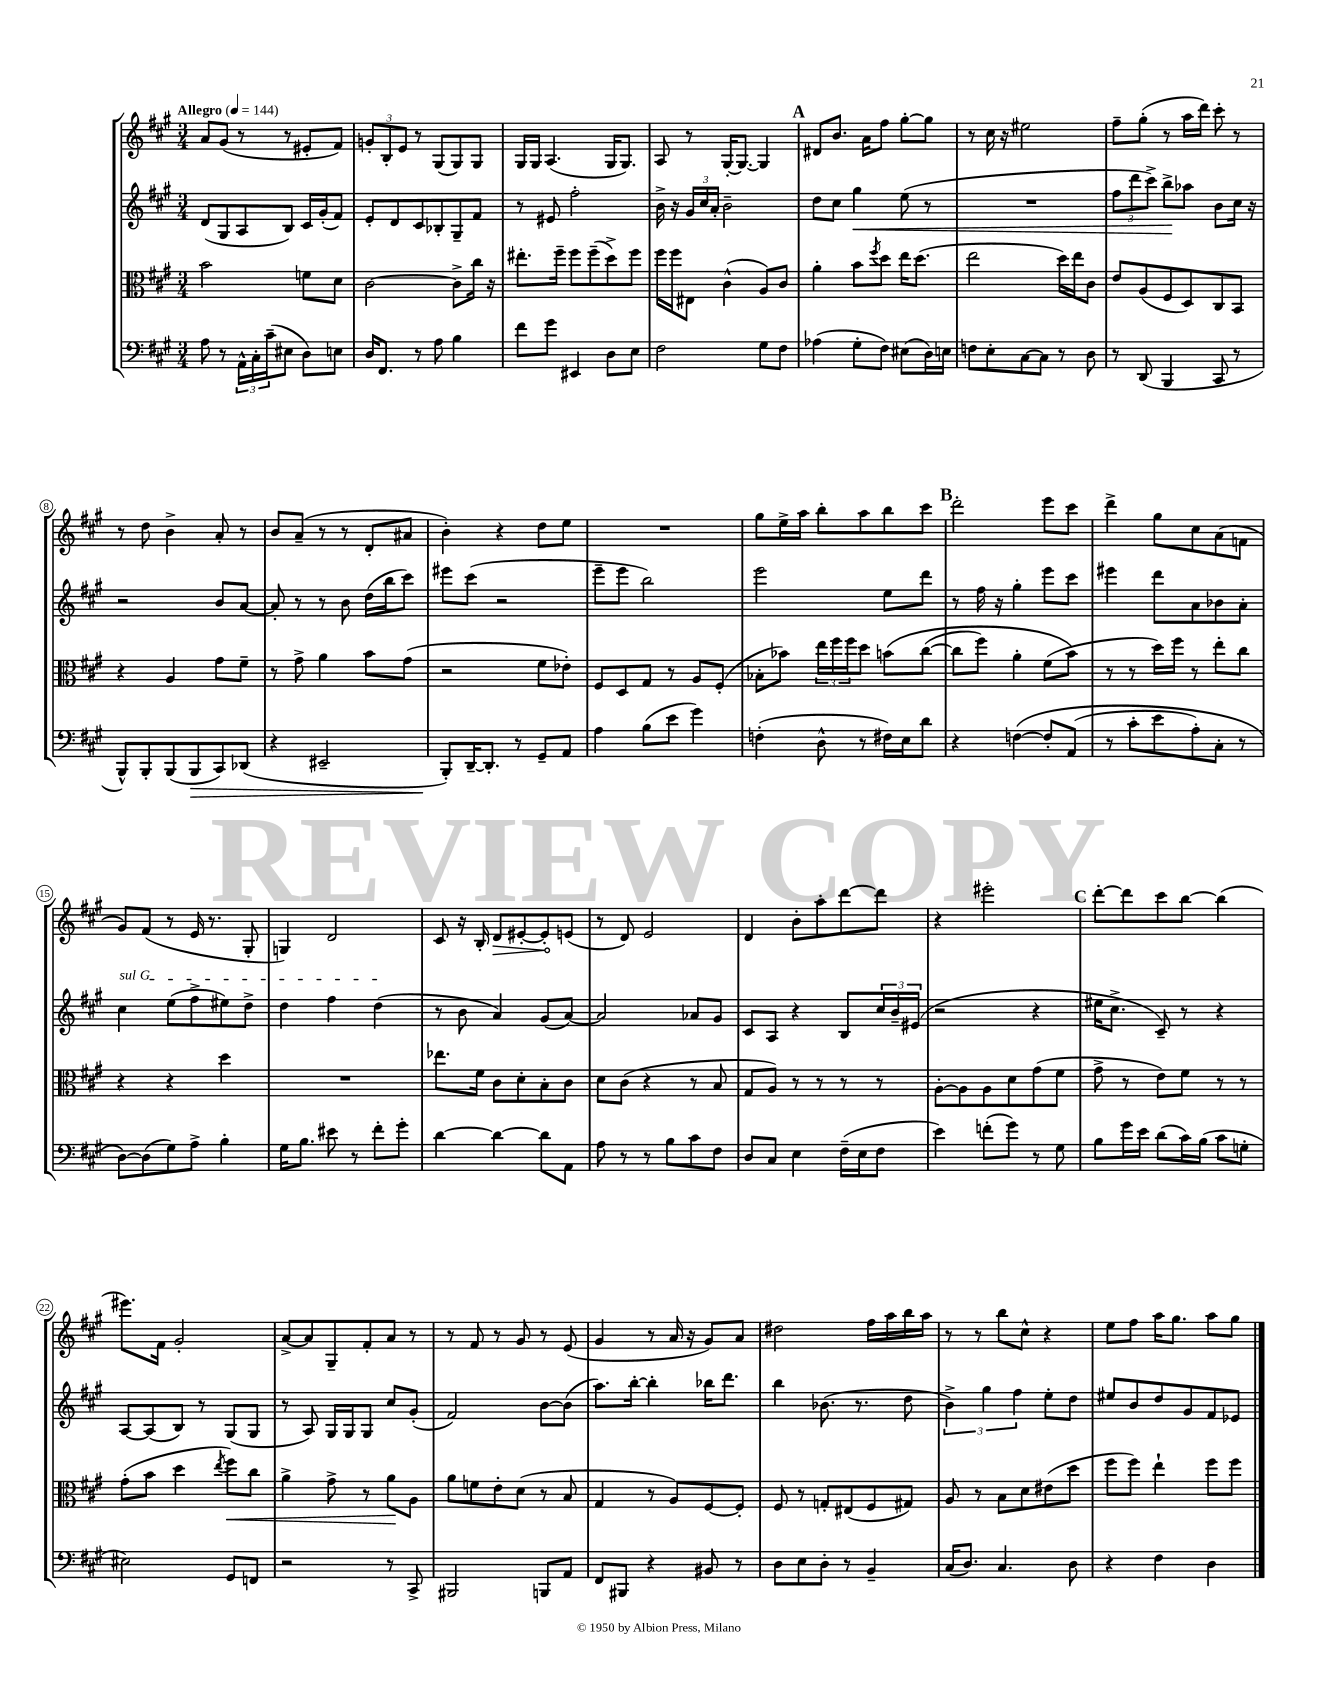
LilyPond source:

<<
\new StaffGroup <<
\new Staff = "s0" {
    \clef treble \key a \major \numericTimeSignature \time 3/4 \tempo "Allegro" 4 = 144
    a'8 gis'8( r8 r8 eis'8-. fis'8) |
    \tuplet 3/2 { g'8-. b8-. e'8 } r8 gis8( gis8) gis8 |
    gis16 gis16 a4.( gis16 gis8.) |
    a8 r8 gis16~-. gis8.~ gis4 |
    \mark \markup { \bold "A" } dis'8 b'8. a'16 fis''8 gis''8~-. gis''8 |
    r8 cis''16 r16 eis''2 |
    fis''8-- gis''8-.( r8 a''16 d'''16) cis'''8-. r8 |
    r8 d''8 b'4-> a'8-. r8 |
    b'8 a'8--( r8 r8 d'8-. ais'8 |
    b'4-.) r4 d''8 e''8 |
    R2. |
    gis''8 e''16-> a''16 b''8-. a''8 b''8 cis'''8 |
    \mark \markup { \bold "B" } d'''2-. e'''8 cis'''8 |
    d'''4-> gis''8 cis''8 a'8( f'8 |
    gis'8) fis'8( r8 e'16 r8. gis8-. |
    g4) d'2 |
    cis'8 r16 b16-. \once \override Hairpin.circled-tip = ##t d'8\> eis'8~-. eis'8-.\! e'8( |
    r8 d'8) e'2 |
    d'4 b'8-. a''8-. d'''8~ d'''8 |
    r4 eis'''2-. |
    \mark \markup { \bold "C" } d'''8~-. d'''8 cis'''8 b''8~ b''4( |
    eis'''8.) fis'16 gis'2-. |
    a'8~-> a'8 gis8-- fis'8-. a'8 r8 |
    r8 fis'8 r8 gis'8 r8 e'8( |
    gis'4 r8 a'16 r16 gis'8) a'8 |
    dis''2 fis''16 a''16 b''16 a''16 |
    r8 r8 b''8 cis''8-^ r4 |
    e''8 fis''8 a''16 gis''8. a''8 gis''8 \bar "|." |
}
\new Staff = "s1" {
    \clef treble \key a \major \numericTimeSignature \time 3/4
    d'8( gis8 a8 b8) cis'16 gis'16-.( fis'8) |
    e'8-. d'8 cis'8 bes8-. gis8-- fis'8 |
    r8 eis'8 fis''2-. |
    b'16-> r16 \tuplet 3/2 { gis'16 cis''16 a'16-. } b'2-- |
    \mark \markup { \bold "A" } d''8 cis''8 gis''4\< e''8( r8 |
    R2. |
    \tuplet 3/2 { fis''8 d'''8 cis'''8->) } b''8->\! aes''8 b'8 cis''16 r16 |
    r2 b'8 a'8~ |
    a'8-. r8 r8 b'8 d''16( b''16 cis'''8) |
    eis'''8 cis'''8( r2 |
    e'''8-- e'''8 b''2) |
    e'''2 e''8 d'''8 |
    \mark \markup { \bold "B" } r8 fis''16 r16 gis''4-. e'''8 cis'''8 |
    eis'''4 d'''8 a'8 bes'8 a'8-. |
    \once \override TextSpanner.bound-details.left.text = \markup { \italic "sul G" } cis''4\startTextSpan e''8( fis''8-> eis''8) d''8-> |
    d''4 fis''4 d''4\stopTextSpan( |
    r8 b'8 a'4) gis'8( a'8~) |
    a'2 aes'8 gis'8 |
    cis'8 a8 r4 b8 \tuplet 3/2 { cis''16 b'16-- eis'16( } |
    r2 r4 |
    \mark \markup { \bold "C" } eis''16 cis''8.-> cis'8--) r8 r4 |
    a8~ a8( b8) r8 gis8( gis8 |
    r8 a8) gis16 gis16 gis8 cis''8 gis'8-.( |
    fis'2) b'8~ b'8( |
    a''8.) b''16~-. b''4-. bes''16 d'''8. |
    b''4 bes'8.( r8. d''8 |
    \tuplet 3/2 { b'4->) gis''4 fis''4 } e''8-. d''8 |
    eis''8 b'8 d''8 gis'8 fis'8 ees'8 \bar "|." |
}
\new Staff = "s2" {
    \clef alto \key a \major \numericTimeSignature \time 3/4
    b'2 f'8 d'8 |
    cis'2~ cis'8-> cis''16 r16 |
    eis''8.-. fis''16-- fis''8 fis''8--( d''8->) fis''8 |
    fis''16 fis''16 eis8 cis'4-^( a8) cis'8 |
    \mark \markup { \bold "A" } a'4-. b'8 \acciaccatura { fis''8 } d''8 e''16 d''8.( |
    e''2 d''16) e''16 cis'8 |
    e'8 a8( fis8 d8) cis8 b,8 |
    r4 a4 gis'8 fis'8-- |
    r8 gis'8-> a'4 b'8 gis'8( |
    r2 fis'8 ees'8-.) |
    fis8 d8 gis8 r8 a8 fis8-.( |
    bes8-. bes'8) \tuplet 3/2 { e''16 fis''16 fis''16 } d''8 b'8\( cis''8~( |
    \mark \markup { \bold "B" } cis''8 fis''8) a'4-. fis'8( b'8\) |
    r8 r8 d''16) fis''16 r8 e''8-. cis''8 |
    r4 r4 d''4 |
    R2. |
    ees''8. fis'16 cis'8 d'8-. b8-. cis'8 |
    d'8 cis'8( r4 r8 b8 |
    gis8 a8) r8 r8 r8 r8 |
    a8~-. a8 a8 d'8 gis'8( fis'8 |
    \mark \markup { \bold "C" } gis'8-> r8 e'8) fis'8 r8 r8 |
    gis'8-.( b'8 d''4 \acciaccatura { e''8 } fis''8\<) cis''8 |
    a'4-> gis'8-> r8 a'8\! a8 |
    a'8 f'8 e'8-. d'8( r8 b8 |
    gis4 r8 a8) fis8~ fis8-. |
    fis8 r8 g8-. eis8( fis8 gis8) |
    a8 r8 b8 d'8 eis'8( d''8 |
    fis''8 fis''8) e''4-! fis''8 fis''8 \bar "|." |
}
\new Staff = "s3" {
    \clef bass \key a \major \numericTimeSignature \time 3/4
    a8 r8 \tuplet 3/2 { a,16-^ cis16-. cis'16--( } eis8 d8) e8 |
    d16 fis,8. r8 a8 b4 |
    fis'8 gis'8 eis,4 d8 e8 |
    fis2 gis8 fis8 |
    \mark \markup { \bold "A" } aes4( gis8-. fis8) eis8( d16) e16 |
    f8 e8-. cis8~ cis8 r8 d8 |
    r8 d,8( b,,4 cis,8 r8 |
    b,,8-^) b,,8-. b,,8( b,,8\> cis,8) des,8( |
    r4 eis,2-- |
    b,,8-.\!) d,16~-- d,8.-. r8 gis,8-- a,8 |
    a4 b8( e'8 gis'4) |
    f4-.( d8-^ r8 fis16) e16 d'8 |
    \mark \markup { \bold "B" } r4 f4~\( f8-. a,8( |
    r8 cis'8-. e'8 a8-.) cis8-. r8 |
    d8~\) d8( gis8) a8-> b4-. |
    gis16 b8. eis'8 r8 fis'8-. gis'8-. |
    d'4~ d'4~ d'8 a,8 |
    a8 r8 r8 b8 cis'8 fis8 |
    d8 cis8 e4 fis16--( e16 fis8 |
    e'4) f'8-.( gis'8) r8 gis8 |
    \mark \markup { \bold "C" } b8 gis'16 e'16 d'8( cis'16) b16( cis'8 g8-. |
    eis2) gis,8 f,8 |
    r2 r8 cis,8-> |
    bis,,2 b,,8 a,8 |
    fis,8 bis,,8 r4 bis,8 r8 |
    d8 e8 d8-. r8 b,4-- |
    cis16( d8.) cis4. d8 |
    r4 fis4 d4 \bar "|." |
}
>>
>>
\layout { \context { \Score \override BarNumber.stencil = #(make-stencil-circler 0.1 0.3 ly:text-interface::print) } }
